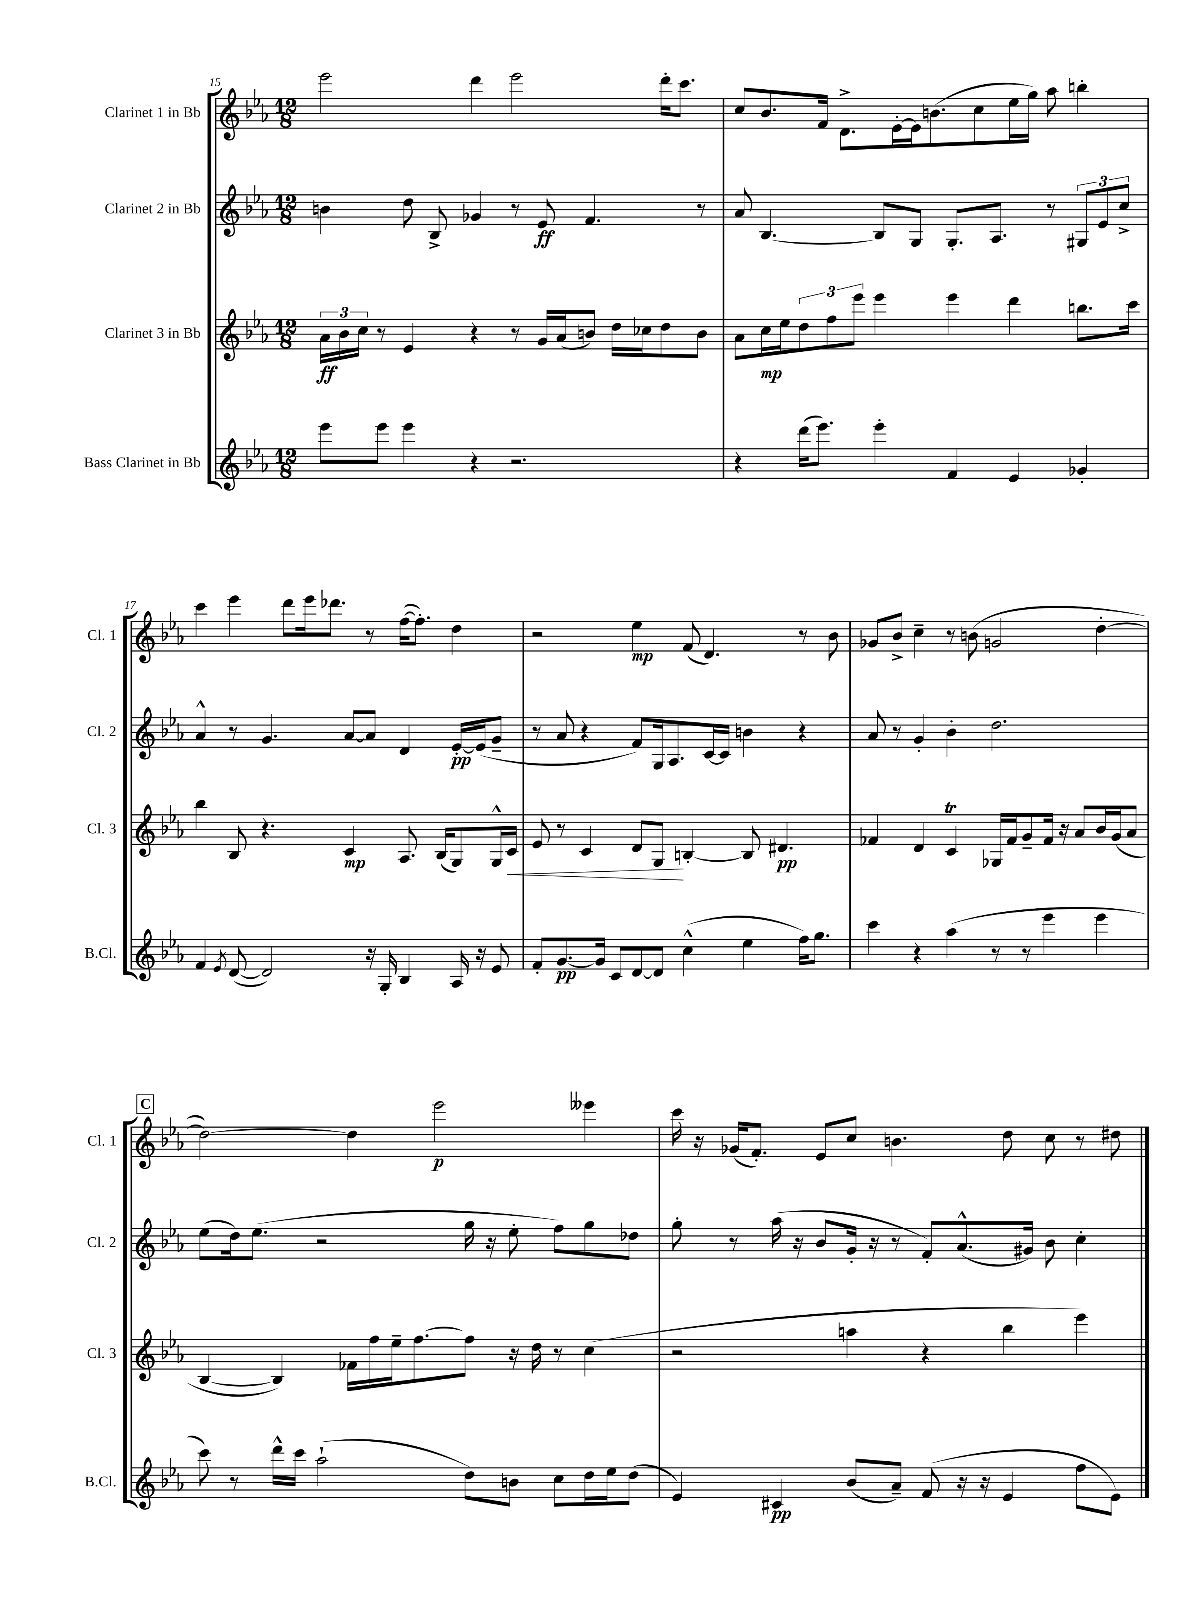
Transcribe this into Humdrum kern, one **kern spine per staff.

**kern	**dynam	**kern	**dynam	**kern	**dynam	**kern	**dynam
*part4	*part4	*part3	*part3	*part2	*part2	*part1	*part1
*staff4	*staff4	*staff3	*staff3	*staff2	*staff2	*staff1	*staff1
*I"Bass Clarinet in Bb	*	*I"Clarinet 3 in Bb	*	*I"Clarinet 2 in Bb	*	*I"Clarinet 1 in Bb	*
*I'B.Cl.	*	*I'Cl. 3	*	*I'Cl. 2	*	*I'Cl. 1	*
*clefG2	*	*clefG2	*	*clefG2	*	*clefG2	*
*k[b-e-a-]	*	*k[b-e-a-]	*	*k[b-e-a-]	*	*k[b-e-a-]	*
*M12/8	*	*M12/8	*	*M12/8	*	*M12/8	*
=15	=15	=15	=15	=15	=15	=15	=15
8eee-\L	.	24a-\LL	ff	4bn\	.	2eee-\	.
.	.	24b-\	.	.	.	.	.
.	.	24cc\JJ	.	.	.	.	.
8eee-\J	.	8r	.	.	.	.	.
4eee-\	.	4e-/	.	8dd\	.	.	.
.	.	.	.	8B-^/	.	.	.
4r	.	4r	.	4g-X/	.	4ddd\	.
2.r	.	8r	.	8r	.	2eee-\	.
.	.	16g/LL	.	8e-/	ff	.	.
.	.	(16a-/J	.	.	.	.	.
.	.	8bn/J)	.	4.f/	.	.	.
.	.	16dd\LL	.	.	.	.	.
.	.	16cc-X\J	.	.	.	.	.
.	.	8dd\	.	.	.	16ddd'\KL	.
.	.	.	.	.	.	8.ccc\J	.
.	.	8b\J	.	8r	.	.	.
=16	=16	=16	=16	=16	=16	=16	=16
4r	.	8a-\L	.	8a-/	.	8cc/L	.
.	.	16cc\L	mp	[4.B-/	.	8.b-/	.
.	.	16ee-\J	.	.	.	.	.
(16ddd\KL	.	12dd\	.	.	.	.	.
8.eee-\J)	.	.	.	.	.	16f/Jk	.
.	.	12ff\	.	.	.	.	.
.	.	.	.	.	.	8.d^\L	.
.	.	12eee-\J	.	.	.	.	.
4eee-'\	.	4eee-\	.	8B-/L]	.	.	.
.	.	.	.	.	.	[16e-'\L	.
.	.	.	.	8G/J	.	16e-\J]	.
.	.	.	.	.	.	(8.bn\	.
4f/	.	4eee-\	.	8.G'/L	.	.	.
.	.	.	.	.	.	8cc\	.
.	.	.	.	8.A-/J	.	.	.
4e-/	.	4ddd\	.	.	.	16ee-\L	.
.	.	.	.	.	.	16gg\JJ)	.
.	.	.	.	8r	.	8aa-\	.
4g-X'/	.	8.bbn\L	.	12G#X/L	.	4bbn'\	.
.	.	.	.	12e-/	.	.	.
.	.	.	.	12cc^/J	.	.	.
.	.	16ccc\Jk	.	.	.	.	.
!!LO:LB:g=z
=17	=17	=17	=17	=17	=17	=17	=17
4f/	.	4bb-\	.	4a-^^/	.	4ccc\	.
8qe-/	.	.	.	.	.	.	.
([8d/	.	8B-/	.	8r	.	4eee-\	.
2d/])	.	4.r	.	4.g/	.	.	.
.	.	.	.	.	.	8ddd\L	.
.	.	.	.	.	.	16eee-\k	.
.	.	.	.	.	.	8.ddd-X\J	.
.	.	4c/	mp	[8a-/L	.	.	.
16r	.	.	.	8a-/J]	.	8r	.
16G'/	.	.	.	.	.	.	.
4B-/	.	8.A-/	.	4d/	.	([16ff\KL	.
.	.	.	.	.	.	8.ff'\J])	.
.	.	(16B-/KL	.	.	.	.	.
16A-/	.	8G/)	.	[16e-'/LL	pp	4dd\	.
16r	.	.	.	(16e-/J]	.	.	.
8e-/	.	16G^^/L	.	8g~/J	.	.	.
!	!	!	!LO:HP:b	!	!	!	!
.	.	16c/JJ	<	.	.	.	.
=18	=18	=18	=18	=18	=18	=18	=18
8f'/L	.	8e-/	.	8r	.	2r	.
[8.g/	pp	8r	.	8a-/	.	.	.
.	.	4c/	.	4r	.	.	.
16g/Jk]	.	.	.	.	.	.	.
8c/L	.	.	.	.	.	.	.
[8d/	.	8d/L	.	8f/L)	.	4ee-\	mp
8d/J]	.	8G/J	.	16G/k	.	.	.
.	.	.	.	8.A-/	.	.	.
(4cc^^\	.	[4Bn'/	[	.	.	(8f/	.
.	.	.	.	[16c/L	.	4.d/)	.
.	.	.	.	16c/JJ]	.	.	.
4ee-\	.	8B/]	.	4bn\	.	.	.
.	.	4.d#X/	pp	.	.	.	.
16ff\KL)	.	.	.	4r	.	8r	.
8.gg\J	.	.	.	.	.	.	.
.	.	.	.	.	.	8b-\	.
=19	=19	=19	=19	=19	=19	=19	=19
4ccc\	.	4f-X/	.	8a-/	.	8g-X/L	.
.	.	.	.	8r	.	8b-^/J	.
4r	.	4d/	.	4g'/	.	4cc~\	.
(4aa-\	.	4cT/	.	4b-'\	.	8r	.
.	.	.	.	.	.	(8bn\	.
8r	.	16G-X/LL	.	2.dd\	.	2gn/	.
.	.	16f-/J	.	.	.	.	.
8r	.	8g~/	.	.	.	.	.
4eee-\	.	16f-/Jk	.	.	.	.	.
.	.	16r	.	.	.	.	.
.	.	8a-/L	.	.	.	.	.
4eee-\	.	16b-/L	.	.	.	[4dd'\	.
.	.	(16g/J	.	.	.	.	.
.	.	8a-/J	.	.	.	.	.
!!LO:LB:g=z
!!LO:REH:place=s1:t=C
=20	=20	=20	=20	=20	=20	=20	=20
8ccc\)	.	[4B-/	.	(8ee-\L	.	2dd\_)	.
8r	.	.	.	16dd\k)	.	.	.
.	.	.	.	(8.ee-\J	.	.	.
16ddd^^\LL	.	4B-/])	.	.	.	.	.
16ccc\JJ	.	.	.	.	.	.	.
(2aa-`\	.	.	.	2r	.	.	.
.	.	16f-X\LL	.	.	.	4dd\]	.
.	.	16ff\	.	.	.	.	.
.	.	16ee-~\J	.	.	.	.	.
.	.	[8.ff\	.	.	.	.	.
.	.	.	.	.	.	2eee-\	p
8dd\L)	.	8ff\J]	.	16gg\	.	.	.
.	.	.	.	16r	.	.	.
8bn\J	.	16r	.	8ee-'\	.	.	.
.	.	16dd\	.	.	.	.	.
8cc\L	.	8r	.	8ff\L)	.	.	.
16dd\L	.	(4cc\	.	8gg\	.	4eee--X\	.
16ee-\J	.	.	.	.	.	.	.
(8dd\J	.	.	.	8dd-X\J	.	.	.
=21	=21	=21	=21	=21	=21	=21	=21
4e-/)	.	2r	.	8gg'\	.	16ccc\	.
.	.	.	.	.	.	16r	.
.	.	.	.	8r	.	(16g-X/KL	.
.	.	.	.	.	.	8.f'/J)	.
4c#X/	pp	.	.	(16aa-\	.	.	.
.	.	.	.	16r	.	.	.
.	.	.	.	8b-/L	.	8e-/L	.
(8b-/L	.	4aan\	.	16g'/Jk	.	8cc/J	.
.	.	.	.	16r	.	.	.
8a-~/J)	.	.	.	8r	.	4.bn\	.
(8f/	.	4r	.	8f'/L)	.	.	.
16r	.	.	.	(8.a-^^/	.	.	.
16r	.	.	.	.	.	.	.
4e-/	.	4bb-\	.	.	.	8dd\	.
.	.	.	.	16g#X/Jk)	.	.	.
.	.	.	.	8b-\	.	8cc\	.
8ff\L	.	4eee-\)	.	4cc'\	.	8r	.
8e-\J)	.	.	.	.	.	8dd#X\	.
==	==	==	==	==	==	==	==
*-	*-	*-	*-	*-	*-	*-	*-
